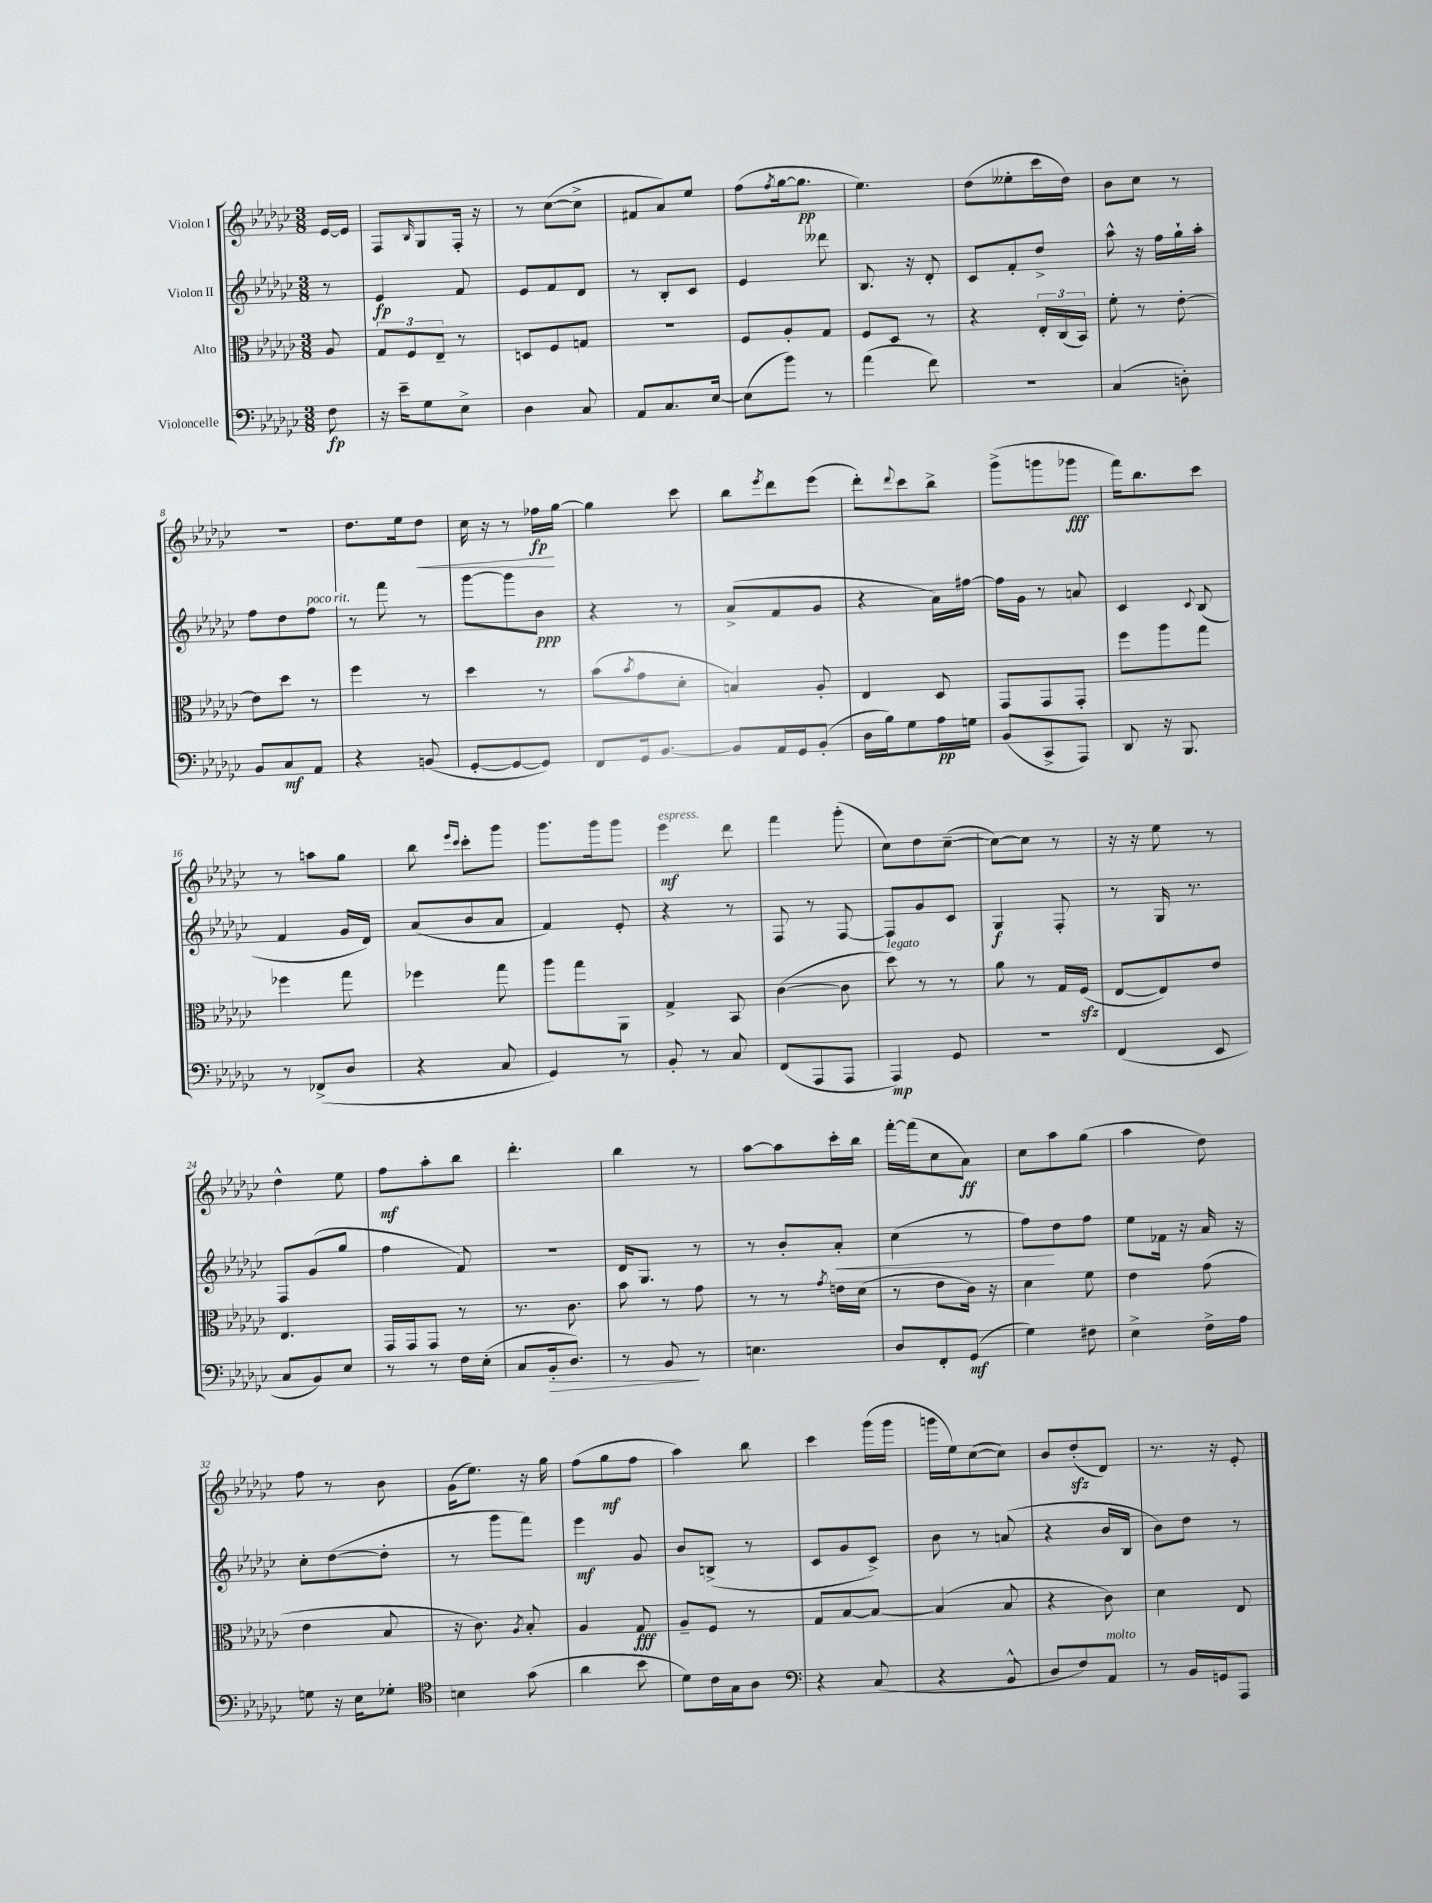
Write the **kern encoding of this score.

**kern	**kern	**kern	**kern
*staff4	*staff3	*staff2	*staff1
*clefF4	*clefC3	*clefG2	*clefG2
*k[b-e-a-d-g-c-]	*k[b-e-a-d-g-c-]	*k[b-e-a-d-g-c-]	*k[b-e-a-d-g-c-]
*M3/8	*M3/8	*M3/8	*M3/8
8F\	8A-/	8r	[16e-/LL
.	.	.	16e-/]JJ
=	=	=	=
16r	12G-/L	4e-/	8F/L
16e-~\LK	.	.	.
.	12F/	.	.
.	.	.	16qqB-/
8G-\	.	.	8G-/
.	12E-~/J	.	.
8E-^\J	8r	8f/	16F'/Jk
.	.	.	16r
=	=	=	=
4D-\	8D/L	8e-/L	8r
.	8F/	8f/	([8cc-\L
8C-/	8G/J	8d-/J	8cc-^\]J
=	=	=	=
8AA-/L	4.r	8r	8f#/L
8.C-/	.	8B-'/L	8a-/)
.	.	8c-/J	8ee-/J
[16E-/Jk	.	.	.
=	=	=	=
(8E-\]L	8F/L	4e-/	(8ff\L
.	.	.	8qff/
8b-\J)	8A-'/	.	[16gg-\k
.	.	.	8.gg-\]J
8r	8G-/J	8ddd--\	.
=	=	=	=
(4a-\	8F/L	8.B-/	4.ee-\)
.	8D-/J	.	.
.	.	16r	.
8f\)	8r	8d-'/	.
=	=	=	=
4.r	4r	8c-/L	(8dd-\L
.	.	8f'/	8ee--'\
.	24E-'/LL	8dd-^/J	16ccc-\L
.	(24C-/	.	.
.	.	.	16dd-\JJ)
.	24BB-/JJ)	.	.
=	=	=	=
(4C-/	8f'\	8aa-^^\	8b-\L
.	8r	16r	8cc-\J
.	.	16ff\LL	.
8D'\)	[8e-'\	16gg-`\	8r
.	.	16aa-'\JJ	.
=	=	=	=
8BB-/L	8e-\]L	8ff\L	4.r
8C-/	8dd-\J	8dd-\	.
8AA-/J	8r	8ff\J	.
=	=	=	=
4r	4ff\	8r	8.dd-\L
.	.	8fff\	.
.	.	.	16ee-\k
(8BB/	8r	8r	8dd-\J
=	=	=	=
[8GG-'/L	4dd-\	[8ggg-\L	16cc-\
.	.	.	16r
8GG-/_	.	8ggg-\]	8r
8GG-/]J)	8r	8b-\J	16ff-\LL
.	.	.	[16gg-\JJ
=	=	=	=
8FF/L	(8b-\L	4r	4gg-\]
.	8qb-/	.	.
16GG-/k	8g-\	.	.
[8.BB-/J	.	.	.
.	8d-'\J	8r	8ccc-\
=	=	=	=
8BB-/]L	4B/)	(8a-^/L	8bb-\L
.	.	.	8qeee-/
16AA-/L	.	8f/	8ddd-\
16GG-/J	.	.	.
(8BB-'/J	8A-'/	8g-/J	(8eee-\J
=	=	=	=
16D-\LL	4E-/	4r	8ddd-'\L)
16B-\J)	.	.	.
.	.	.	8qqddd-/
8G-\	.	.	8ccc-\
16A-\L	8D-/	16a-\LL)	8bb-^\J
16G\JJ	.	[16ff#\JJ	.
=	=	=	=
(8BB-/L	8GG-/L	16ff#\]LL	(8ggg-^\L
.	.	16g-\JJ	.
8CC-^/	8GG-/	8r	8ggg\
8AAA-/J)	8GG-'/J	8a/	8ggg-\J
=	=	=	=
8DD-/	8ff\L	4c-/	16fff\LK)
.	.	.	8.bb-\
16r	8aa-\	.	.
8.BBB-/	.	.	.
.	.	8qqc-/	.
.	8gg-\J	(8B-/	8ccc-\J
=	=	=	=
8r	4ff-\	4f/	8r
(8FF-^/L	.	.	8aa\L
8D-/J	8gg-\	16g-/LL	8gg-\J
.	.	16d-/JJ)	.
=	=	=	=
4r	4ff-\	(8a-/L	8bb-\
.	.	.	16qqeee-/LL
.	.	.	16qqccc-/JJ
.	.	8b-/	8ccc-'\L
8C-/	8gg-\	8a-/J	8ggg-\J
=	=	=	=
4GG-/)	8aa-\L	4f/)	8.ggg-\L
.	8gg-\	.	.
.	.	.	16ggg-\k
8r	8AA-\J	8e-'/	8ggg-\J
=	=	=	=
8BB-'/	4G-^/	4r	4eee-\
8r	.	.	.
8C-/	8BB-/	8r	8ddd-\
=	=	=	=
(8FF/L	([4c-\	8F/	4fff\
8AAA-/	.	8r	.
8AAA-/J	8c-\]	[8F/	(8ggg-'\
=	=	=	=
4AAA-/)	8dd-\)	8F/]L	8cc-\L)
.	8r	8g-/	8dd-\
8GG-/	8r	8c-/J	([8cc-~\J
=	=	=	=
4.r	8a-\	4G-/	8cc-\_L)
.	8r	.	8cc-\]J
.	16G-/LL	8F'/	8r
.	(16F/JJ	.	.
=	=	=	=
(4FF/	[8E-/L	8r	16r
.	.	.	16r
.	8E-/])	16G-/	8ee-\
.	.	8.r	.
8EE-/	8e-/J	.	8r
=	=	=	=
8C-/L	4.E-/	8F/L	4dd-^^\
8BB-/)	.	(8g-/	.
8E-/J	.	8gg-/J	8ee-\
=	=	=	=
8r	16GG-/LL	4ff\	8ff\L
.	16GG-/J	.	.
8r	8GG-/J	.	8aa-'\
16F\LL	8r	8f/)	8bb-\J
(16E-'\JJ	.	.	.
=	=	=	=
8C-/L	8.r	4.r	4.ddd-'\
16BB-'/k	.	.	.
8.D-/J)	8.c-\	.	.
=	=	=	=
8r	8b-\	16d-/LK	4bb-\
.	.	8.G-/J	.
8BB-/	8r	.	.
8r	8g-\	8r	8r
=	=	=	=
4.E\	8r	8r	[8aa-\L
.	8r	8b-'/L	8aa-\]
.	8qg-/	.	.
.	16e\LL	8a-'/J	16ccc-'\L
.	(16d-\JJ	.	16bb-\JJ
=	=	=	=
8D-/L	8r	(4cc-\	[16fff'\LL
.	.	.	(16fff\]J
8FF'/	8e-\L	.	8cc-\
(8GG-/J	16c-\Jk)	8r	8a-\J)
.	16r	.	.
=	=	=	=
4G-\)	4d-\	8ff\L)	8cc-\L
.	.	8dd-\	8aa-\
8F#\	8f\	8ff\J	(8gg-\J
=	=	=	=
4E-^\	4e-\	8ee-\L	4aa-\
.	.	16f-\Jk	.
.	.	16r	.
16F^\LL	(8g-\	16a-/	8dd-\)
16A-\JJ	.	16r	.
=	=	=	=
8G\	4e-\	8cc-'\L	8ff\
16r	.	([8dd-\	8r
16E-\LK	.	.	.
8G-'\J	8B-/	8dd-'\]J	8b-\
=	=	=	=
*clefC4	*	*	*
4B\	16r	8r	(16g-\LK
.	8.c-\)	.	8.ee-\J)
.	.	8ggg-\L	.
.	8qA-/	.	.
(8g-\	8B-'/	8fff\J)	16r
.	.	.	16gg-\
=	=	=	=
4a-\	4A-/	4eee-\	(8ff\L
.	.	.	8gg-\
8b-\	8G-/	8g-/	8ff\J
=	=	=	=
8d-\L)	8A-~/L	8b-/L	4aa-\)
16c-\L	8F/J	(8B^/J	.
16G-\J	.	.	.
8A-\J	8r	8r	8bb-\
=	=	=	=
*clefF4	*	*	*
4r	8G-/L	8c-/L	4ccc-\
.	[8B-/	8g-/	.
(8C-/	8B-/_J	8c-^/J)	(16ggg-\LL
.	.	.	16ggg-\JJ
=	=	=	=
4r	(4B-/]	8b-\	16ggg\LL
.	.	.	16ee-\J)
.	.	8r	([8cc-\
8BB-^^/	8B-/	(8a/	8cc-\]J)
=	=	=	=
8D-/L	4r	4r	8b-/L
8F/)	.	.	(8dd-'/
8AA-/J	8c-\)	16b-/LL	8d-/J)
.	.	16B-/JJ	.
=	=	=	=
8r	4d-\	8b-\L)	8.r
16BB-/LL	.	8dd-\J	.
16GG/J	.	.	16r
8AAA-/J	8E-/	8r	8e-'/
==	==	==	==
*-	*-	*-	*-
